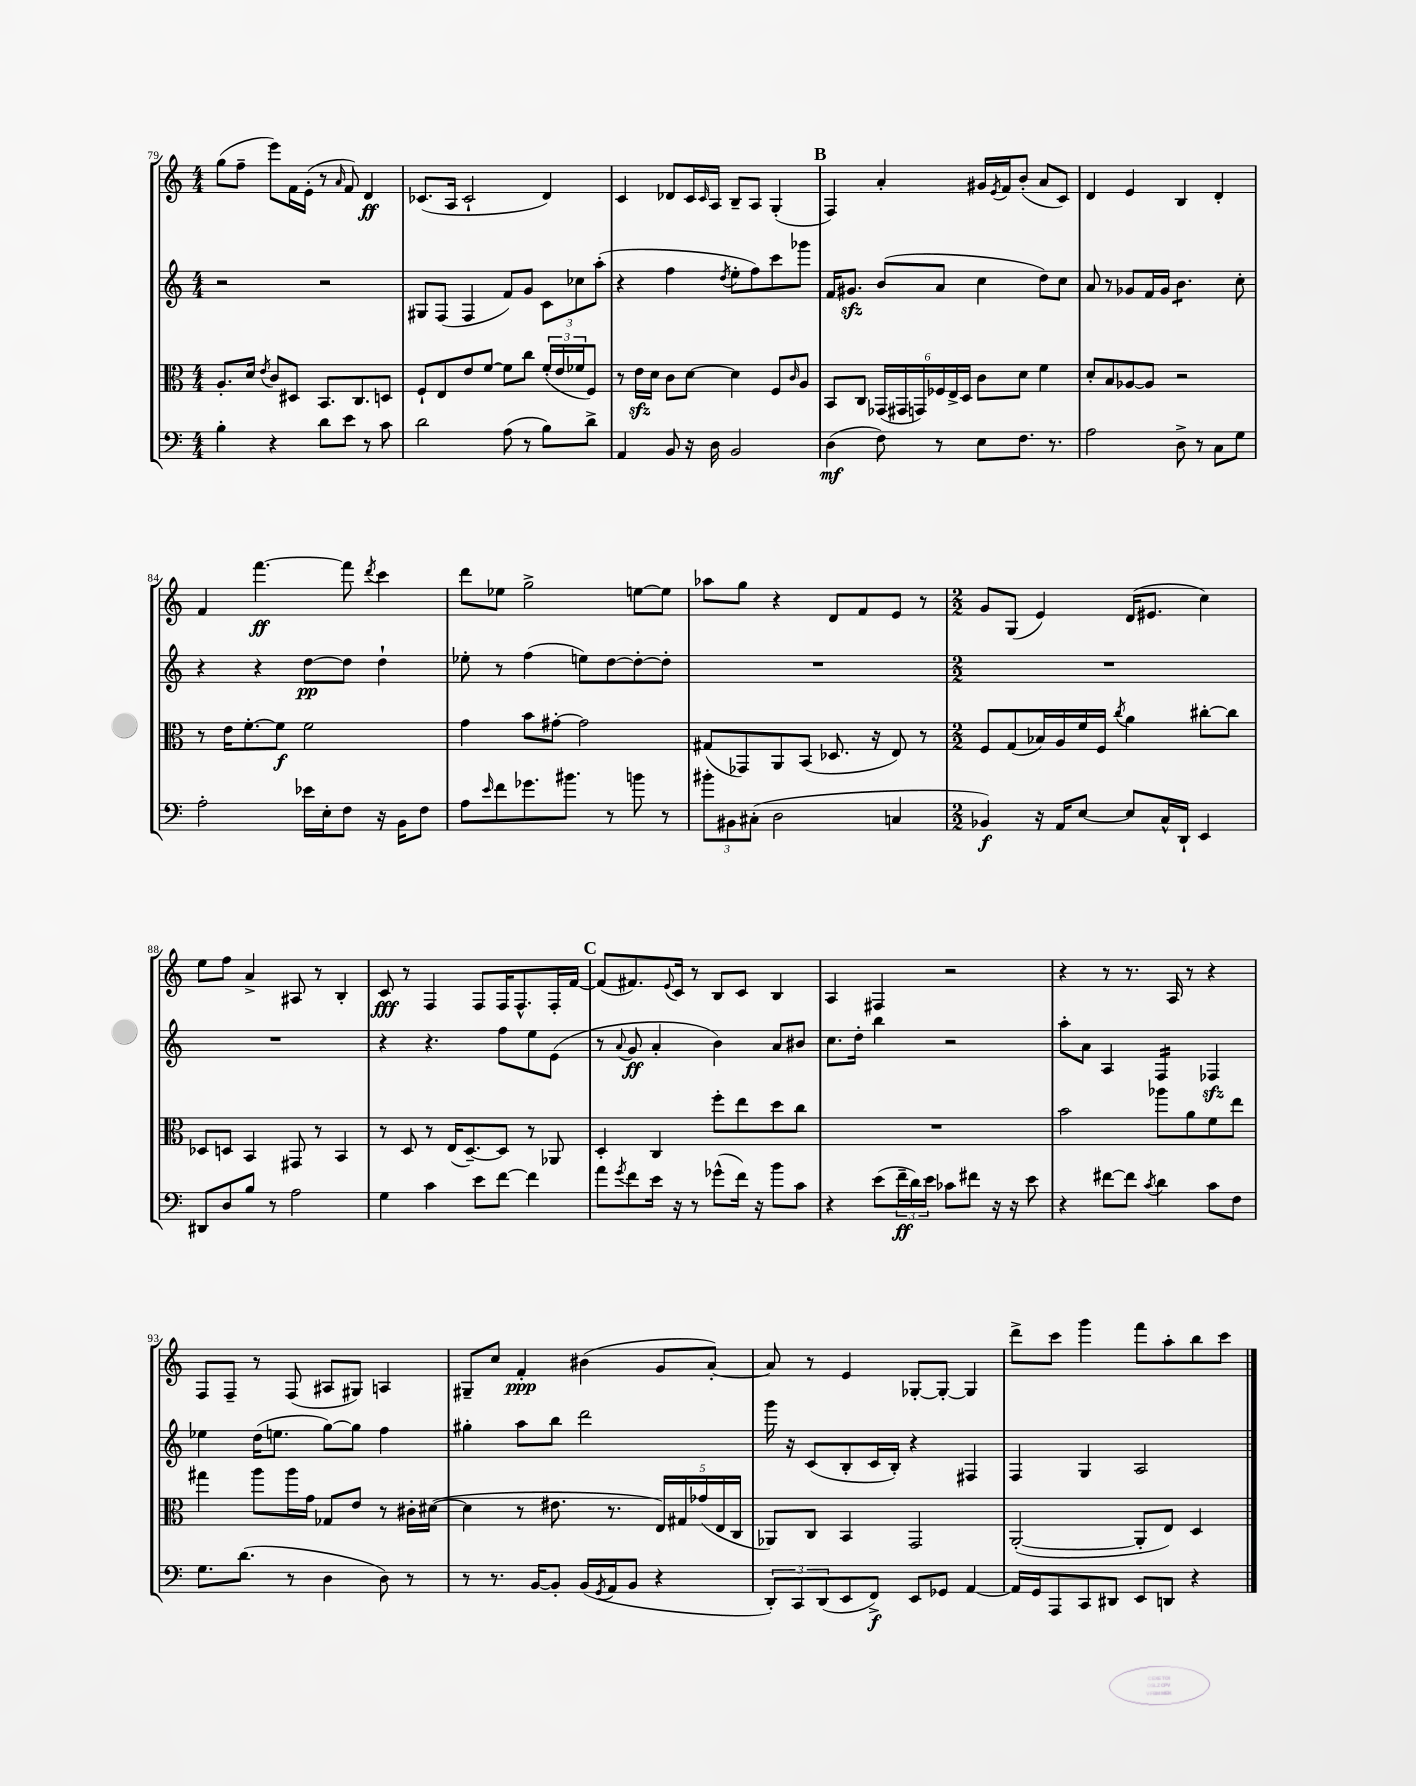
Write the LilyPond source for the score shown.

<<
\new StaffGroup <<
\new Staff = "s0" {
    \clef treble \key c \major \numericTimeSignature \time 4/4
    g''8( f''8-- e'''8) f'16 e'16-.( r8 \grace { a'16 } f'8) d'4\ff |
    ces'8.( a16 ces'2-! d'4) |
    c'4 des'8 c'16 \grace { c'16 } a16 b8-- a8 g4-.( |
    \mark \markup { \bold "B" } f4) a'4-. gis'16 \acciaccatura { e'8 } f'16 b'8-.( a'8 c'8) |
    d'4 e'4 b4 d'4-. |
    f'4 f'''4.~\ff f'''8 \acciaccatura { d'''8 } c'''4 |
    d'''8 ees''8 g''2-> e''8~ e''8 |
    aes''8 g''8 r4 d'8 f'8 e'8 r8 |
    \numericTimeSignature \time 2/2 g'8 g8( e'4) d'16( eis'8. c''4) |
    e''8 f''8 a'4-> ais8 r8 b4-. |
    c'8\fff r8 f4 f8 f16 f8.-^ f16-. f'16~ |
    \mark \markup { \bold "C" } f'8( fis'8.) \appoggiatura { e'8 } c'16 r8 b8 c'8 b4 |
    a4 fis4 r2 |
    r4 r8 r8. a16 r8 r4 |
    f8 f8-- r8 f8( ais8 gis8) a4 |
    gis8-- c''8 f'4-.\ppp bis'4( g'8 a'8~-.) |
    a'8 r8 e'4 ges8~-. ges8~-. ges4 |
    d'''8-> c'''8 g'''4 f'''8 a''8-. b''8 c'''8 \bar "|." |
}
\new Staff = "s1" {
    \clef treble \key c \major \numericTimeSignature \time 4/4
    r2 r2 |
    gis8 f8( f4 f'8) g'8 \tuplet 3/2 { c'8 ces''8 a''8-.( } |
    r4 f''4 \acciaccatura { d''8 } e''8-. f''8) c'''8 ges'''8 |
    \mark \markup { \bold "B" } f'16 gis'8.\sfz b'8( a'8 c''4 d''8) c''8 |
    a'8 r8 ges'8 f'16 ges'16 b'4.:8 c''8-. |
    r4 r4 d''8~\pp d''8 d''4-! |
    ees''8-. r8 f''4( e''8) d''8~ d''8~-. d''8-. |
    R1 |
    \numericTimeSignature \time 2/2 R1 |
    R1 |
    r4 r4. f''8 e''8 e'8( |
    \mark \markup { \bold "C" } r8 \appoggiatura { a'8 } g'8\ff a'4-. b'4) a'8 bis'8 |
    c''8. d''16-. b''4 r2 |
    a''8-. a'8 a4 f4:16 fes4\sfz |
    ees''4 d''16( e''8. g''8~) g''8 f''4 |
    gis''4-. a''8 b''8 d'''2 |
    g'''16 r16 c'8( b8-. c'16 b16-.) r4 fis4 |
    f4 g4 a2 \bar "|." |
}
\new Staff = "s2" {
    \clef alto \key c \major \numericTimeSignature \time 4/4
    a8.-. d'16 \acciaccatura { e'8 } c'8 dis8 b,8. c8. d8 |
    f8-! e8 e'8 f'8~ f'8 c''8 \tuplet 3/2 { f'16-.( e'16 fes'16 } f8) |
    r8 e'16\sfz d'16 c'8 d'8~ d'4 f8 \grace { c'16 } a8 |
    \mark \markup { \bold "B" } b,8 c8 \tuplet 6/4 { ges,16( gis,16 g,16) fes16 e16-> d16 } c'8 d'8 f'4 |
    d'8-. b8 aes8~ aes8 r2 |
    r8 e'16 f'8.~-. f'8\f f'2 |
    g'4 b'8 gis'8~-. gis'2 |
    gis8( ges,8) a,8 b,8( des8. r16 e8) r8 |
    \numericTimeSignature \time 2/2 f8 g8( bes16) a16 f'16 f16 \acciaccatura { c''8 } a'4 cis''8~-. cis''8 |
    des8 d8 b,4 gis,8 r8 b,4 |
    r8 d8 r8 e16( d8.~--) d8 r8 aes,8 |
    \mark \markup { \bold "C" } d4-. c4 f''8-. e''8 d''8 c''8 |
    R1 |
    b'2 aes''8 a'8 f'8 e''8 |
    gis''4 a''8 a''16 g'16 ges8 e'8 r8 cis'16-. dis'16~( |
    dis'4 r8 eis'8. r8. \tuplet 5/4 { e16) gis16 ges'16( e16 c16 } |
    aes,8) c8 b,4 g,2 |
    a,2~-.( a,8-. e8) d4 \bar "|." |
}
\new Staff = "s3" {
    \clef bass \key c \major \numericTimeSignature \time 4/4
    b4-. r4 d'8 e'8 r8 c'8 |
    d'2 a8( r8 b8) d'8-> |
    a,4 b,8 r16 d16 b,2 |
    \mark \markup { \bold "B" } d4\mf( f8) r8 e8 f8. r8. |
    a2 d8-> r8 c8 g8 |
    a2-. ees'16 e16-. f8 r16 b,16 f8 |
    a8 \grace { e'16 } f'8 ges'8. bis'8. r8 b'8 r8 |
    \tuplet 3/2 { bis'8-. bis,8 cis8-.( } d2 c4 |
    \numericTimeSignature \time 2/2 bes,4\f) r16 a,16 e8~ e8 c16-^ d,16-! e,4 |
    dis,8 d8 b8 r8 a2 |
    g4 c'4 e'8 f'8~ f'4 |
    \mark \markup { \bold "C" } a'8 \acciaccatura { g'8 } f'8 e'16 r16 r8 ges'8-^( f'16) r16 b'8 c'8 |
    r4 e'8( \tuplet 3/2 { f'16--\ff d'16) e'16 } ces'8 fis'8 r16 r16 e'8 |
    r4 fis'8~ fis'8 \acciaccatura { c'8 } d'4 c'8 f8 |
    g8. d'8.( r8 d4 d8) r8 |
    r8 r8. b,16~ b,8-. b,16( \acciaccatura { g,8 } a,16 b,8 r4 |
    \tuplet 3/2 { d,8-.) c,8 d,8( } e,8 f,8->\f) e,8 ges,8 a,4~ |
    a,16 g,16 a,,8 c,8 dis,8 e,8 d,8 r4 \bar "|." |
}
>>
>>
\layout { \context { \Score currentBarNumber = #79 } }
